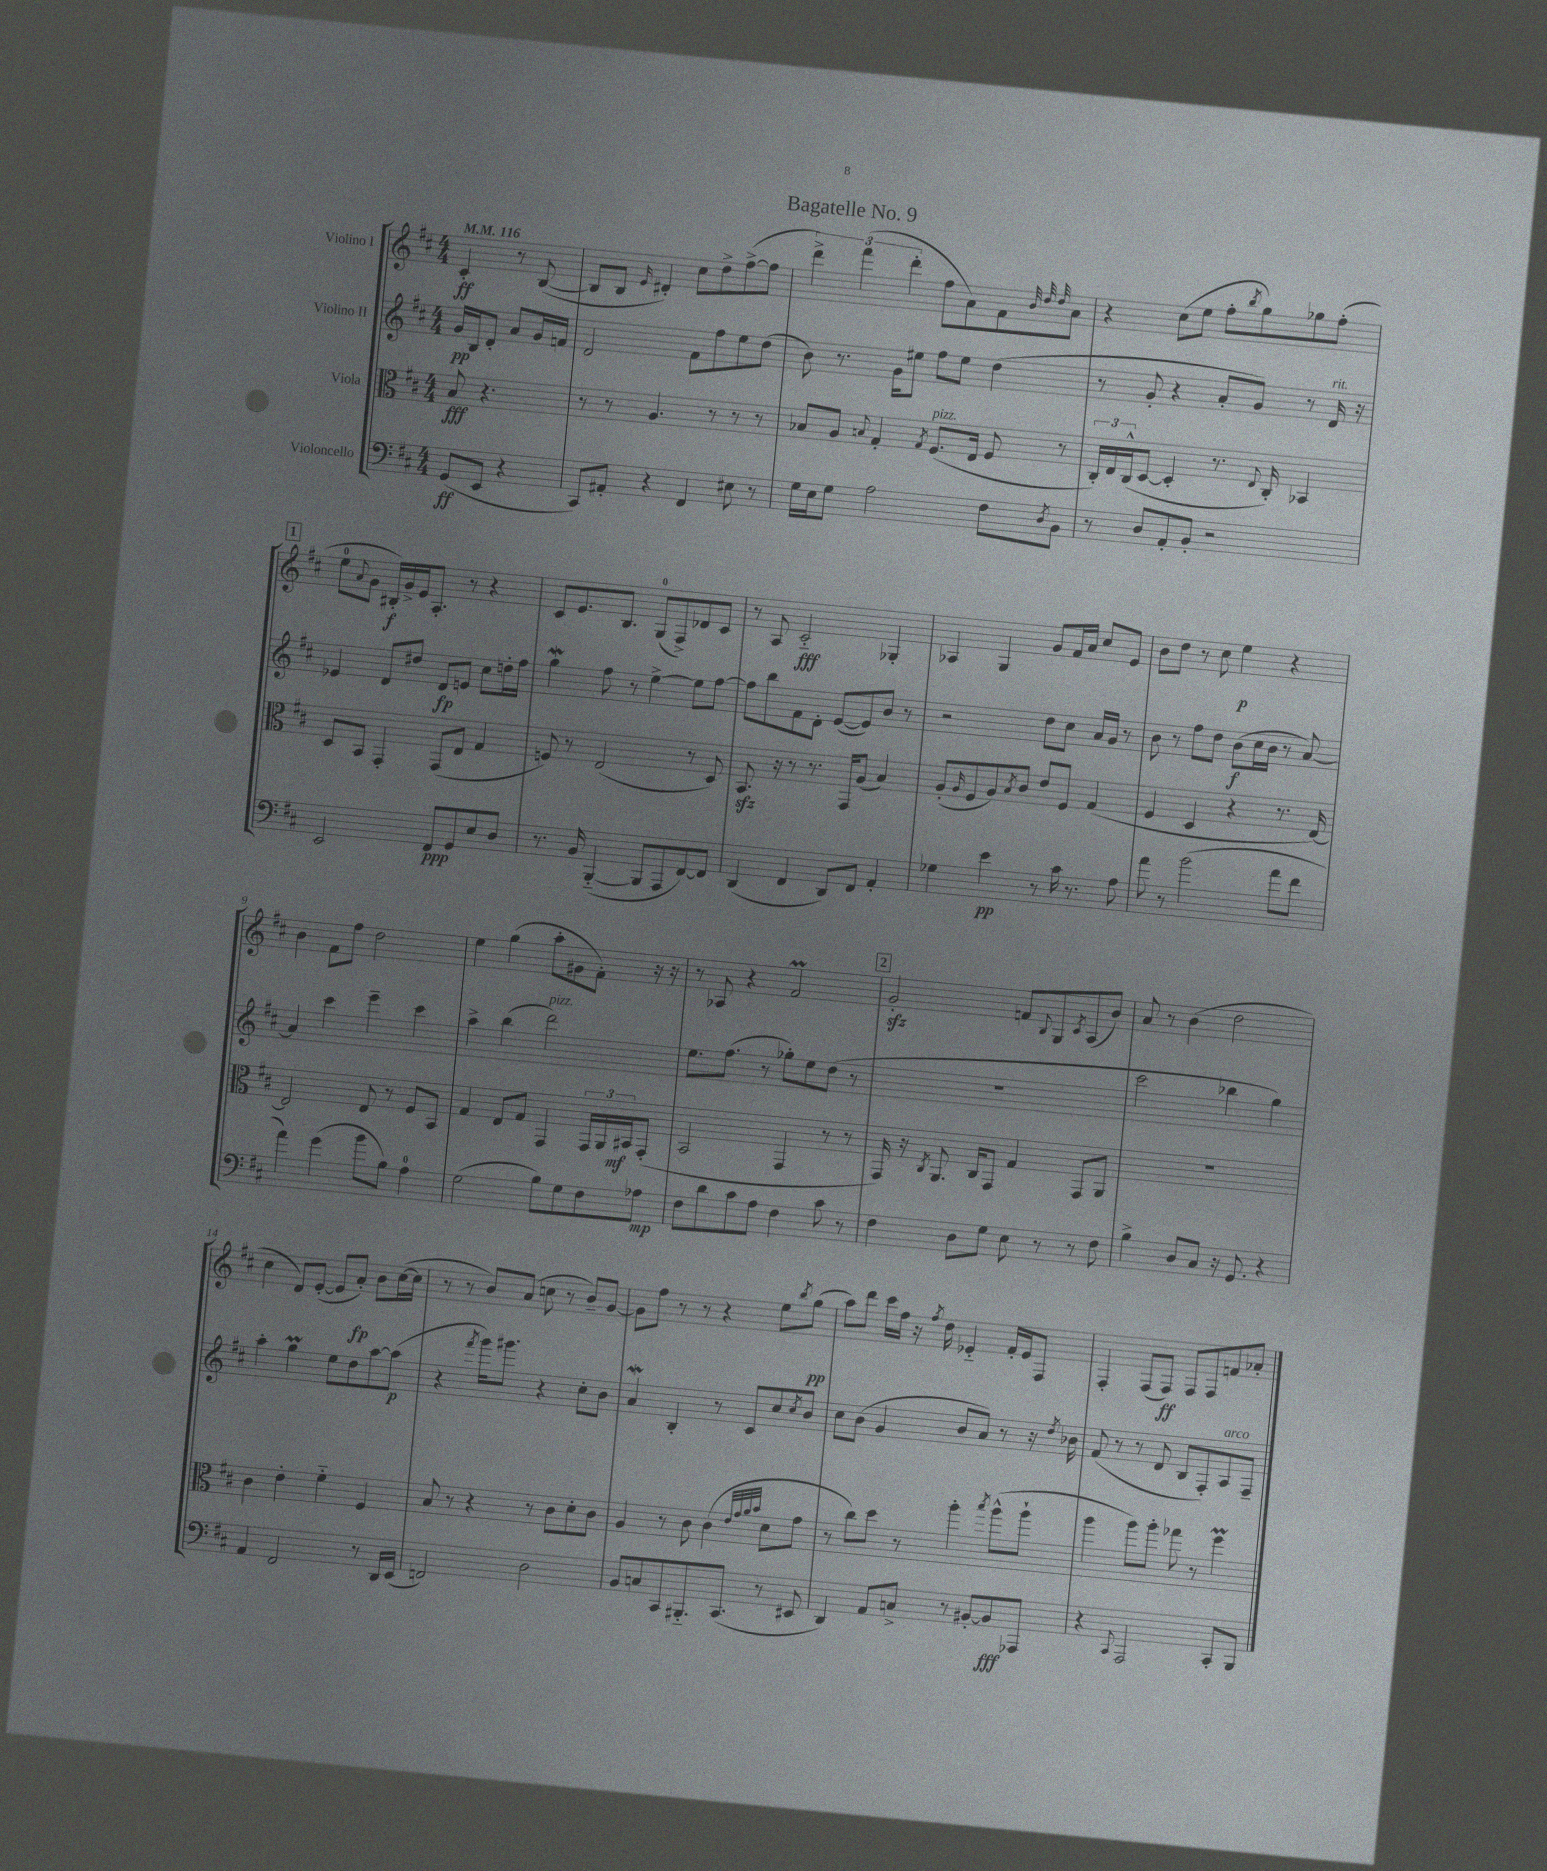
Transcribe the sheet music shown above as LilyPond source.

\header { title = "Bagatelle No. 9" }
<<
\new StaffGroup <<
\new Staff = "s0" \with { instrumentName = "Violino I" } {
    \clef treble \key d \major \numericTimeSignature \time 4/4 \partial 2 \tempo 4 = 116
    cis'4-.\ff r8 b8~( |
    b8 b8 \grace { e'16 } dis'4-.) cis''8 d''8-> fis''8~->( fis''8 |
    \tuplet 3/2 { d'''4->) fis'''4( d'''4-. } fis''8 a'8) fis'8 \grace { b'32 d''32 d''32 } a'8 |
    r4 cis''8( e''8 fis''8-. \acciaccatura { b''8 } g''8) ges''8 fis''8-.( |
    \mark \markup { \box "1" } e''8-0 \appoggiatura { a'8 } g'8 bis16-.\f) g'16-> e'16 a8.-. r8 r4 |
    cis'8 e'8. b8. g8-0( fis8->) des'8 cis'8 |
    r8 a8 cis'2-_\fff ges4-. |
    aes4 g4 g'8 fis'16 a'16 cis''8 e'8 |
    b'8 d''8 r8 cis''8 e''4\p r4 |
    b'4 fis'8 fis''8 d''2 |
    e''4 g''4( a''8-. gis'8 fis'8-.) r16 r16 |
    r8 aes8 r4 fis'2\prall |
    \mark \markup { \box "2" } g'2-.\sfz f'8 \appoggiatura { b8 } g8 \acciaccatura { cis'8 } a8( b'8) |
    a'8 r8 b'4( d''2 |
    cis''4 d'8) e'8~-.( e'8 a'8-.\fp) b'8 cis''16~( cis''16 |
    r8 r8 b'8) a'8( c''8 r8 b'8--) g'8~ |
    g'8 fis''8 r8 r8 r4 e''8 \acciaccatura { b''8 } g''8\pp( |
    a''8) d'''8 cis'''16 fis''16 r16 \acciaccatura { fis''8 } d''16 ees'4-_ fis'16-. ees'16 fis8 |
    fis4-. fis8( fis8\ff) fis8 fis8 f'8 aes'8-. \bar "|." |
}
\new Staff = "s1" \with { instrumentName = "Violino II" } {
    \clef treble \key d \major \numericTimeSignature \time 4/4 \partial 2
    g'16\pp b16 d'8-. a'8 g'16 f'16 |
    d'2 fis'8 fis''8 e''8 d''8( |
    b'8) r8. g'16 eis''8 fis''8 eis''8 d''4( |
    r8 g'8-. r4 a'8-. g'8) r8 d'16^\markup { \italic "rit." } r16 |
    \mark \markup { \box "1" } ees'4 d'8 dis''8 d'8\fp e'8 cis''8 d''16-. fis''16 |
    g''4\mordent fis''8 r8 e''4~-> e''8 fis''8~ |
    fis''8 b''8 fis'8 d'8-. e'8~( e'8) b'8 r8 |
    r2 d''8 cis''8 a'16 g'16 r8 |
    b'8 r8 fis''8 d''8 b'8\f( cis''16 b'16 r8 a'8~) |
    a'4 cis'''4 e'''4-- cis'''4 |
    a''4-> b''4( d'''2^\markup { \italic "pizz." }) |
    e''8. fis''8.( r8 ges''8-.) e''8 d''8( r8 |
    \mark \markup { \box "2" } R1 |
    cis'''2 bes''4 g''4) |
    a''4-. g''4\prall e''8 d''8 a''8~ a''8\p( |
    r4 \acciaccatura { fis'''8 } g'''16) gis'''8. r4 cis''8-. b'8 |
    a'4\mordent b4-. r8 cis'8 cis''8 \acciaccatura { cis''8 } b'8 |
    cis''8 b'8( g'4 b'8 a'8) r8 r16 \acciaccatura { d''8 } bes'16 |
    fis'8( r8 r8 d'8 b8 fis8-.) a8^\markup { \italic "arco" } fis8-- \bar "|." |
}
\new Staff = "s2" \with { instrumentName = "Viola" } {
    \clef alto \key d \major \numericTimeSignature \time 4/4 \partial 2
    b8\fff r4. |
    r8 r8 a4. r8 r8 r8 |
    bes8 a8 \appoggiatura { b8 } g4-. \acciaccatura { g8 } fis8.^\markup { \italic "pizz." }( e16 fis8 r8 |
    \tuplet 3/2 { cis16-.) e16 cis16-^( } d8~ d4-. r8. \appoggiatura { e8 } cis16-.) bes,4 |
    \mark \markup { \box "1" } d8 b,8 g,4-. g,8( e8 g4 |
    f8) r8 e2( r8 d8) |
    b,8.\sfz r16 r8 r8. g,16 a8( b4) |
    a8-.( \grace { a16 } fis8 a8) \acciaccatura { b8 } cis'8 e'8 fis8 g4( |
    fis4 d4 r4 r8. e16~) |
    e2 e8 r8 fis8 b,8 |
    g4 e8 g8 g,4 \tuplet 3/2 { g,16 a,16 bis,16\mf } g,8-.( |
    b,2 g,4 r8 r8 |
    \mark \markup { \box "2" } g,16) r16 \acciaccatura { cis8 } a,8. cis16 g,8 g4 g,8 a,8 |
    R1 |
    cis'4 e'4-. fis'4-_ fis4 |
    b8 r8 r4 r8 cis'8 d'8-. cis'8 |
    a4 r8 cis'8 cis'4( \grace { e'32 g'32 a'32 b'32 } d'8 g'8 |
    r8 cis''8) d''8 r8 a''4-. \acciaccatura { b''8 } a''8-^( a''8-! |
    a''4 a''8) a''8-. ges''8 r8 fis''4\prall \bar "|." |
}
\new Staff = "s3" \with { instrumentName = "Violoncello" } {
    \clef bass \key d \major \numericTimeSignature \time 4/4 \partial 2
    g,8\ff( e,8 r4 |
    cis,8) ais,8-. r4 fis,4 eis8 r8 |
    g16 e16 g8 a2 fis8 \acciaccatura { d8 } b,8 |
    r8 d8 a,8-. b,8-. r2 |
    \mark \markup { \box "1" } e,2 fis,8\ppp g,8 e8 d8 |
    r8. b,16 b,,4~-_( b,,8 a,,8 fis,8~) fis,8 |
    d,4( fis,4 d,8) fis,8 a,4-. |
    ges4 e'4\pp r8 cis'16 r8. a8 |
    a'8 r8 b'2( a'8 fis'8 |
    a'4) g'4( b'8 b8) a4-0 |
    g2( b8) g8 fis8 aes8\mp |
    fis8 d'8 cis'8 a8 fis4 cis'8 r8 |
    \mark \markup { \box "2" } fis4 d8 g8 e8 r8 r8 fis8 |
    b4-> d8 cis8 r16 g,8. r4 |
    a,4 fis,2 r8 d,16 e,16( |
    f,2) d2 |
    b,8 c8 cis,8 bis,,8.-_ cis,8.( r8 eis,8 |
    d,4) a,8 c8-> r8 bis,8~-. bis,8\fff aes,,8 |
    r4 \appoggiatura { cis,8 } a,,2 cis,8-. b,,8 \bar "|." |
}
>>
>>
